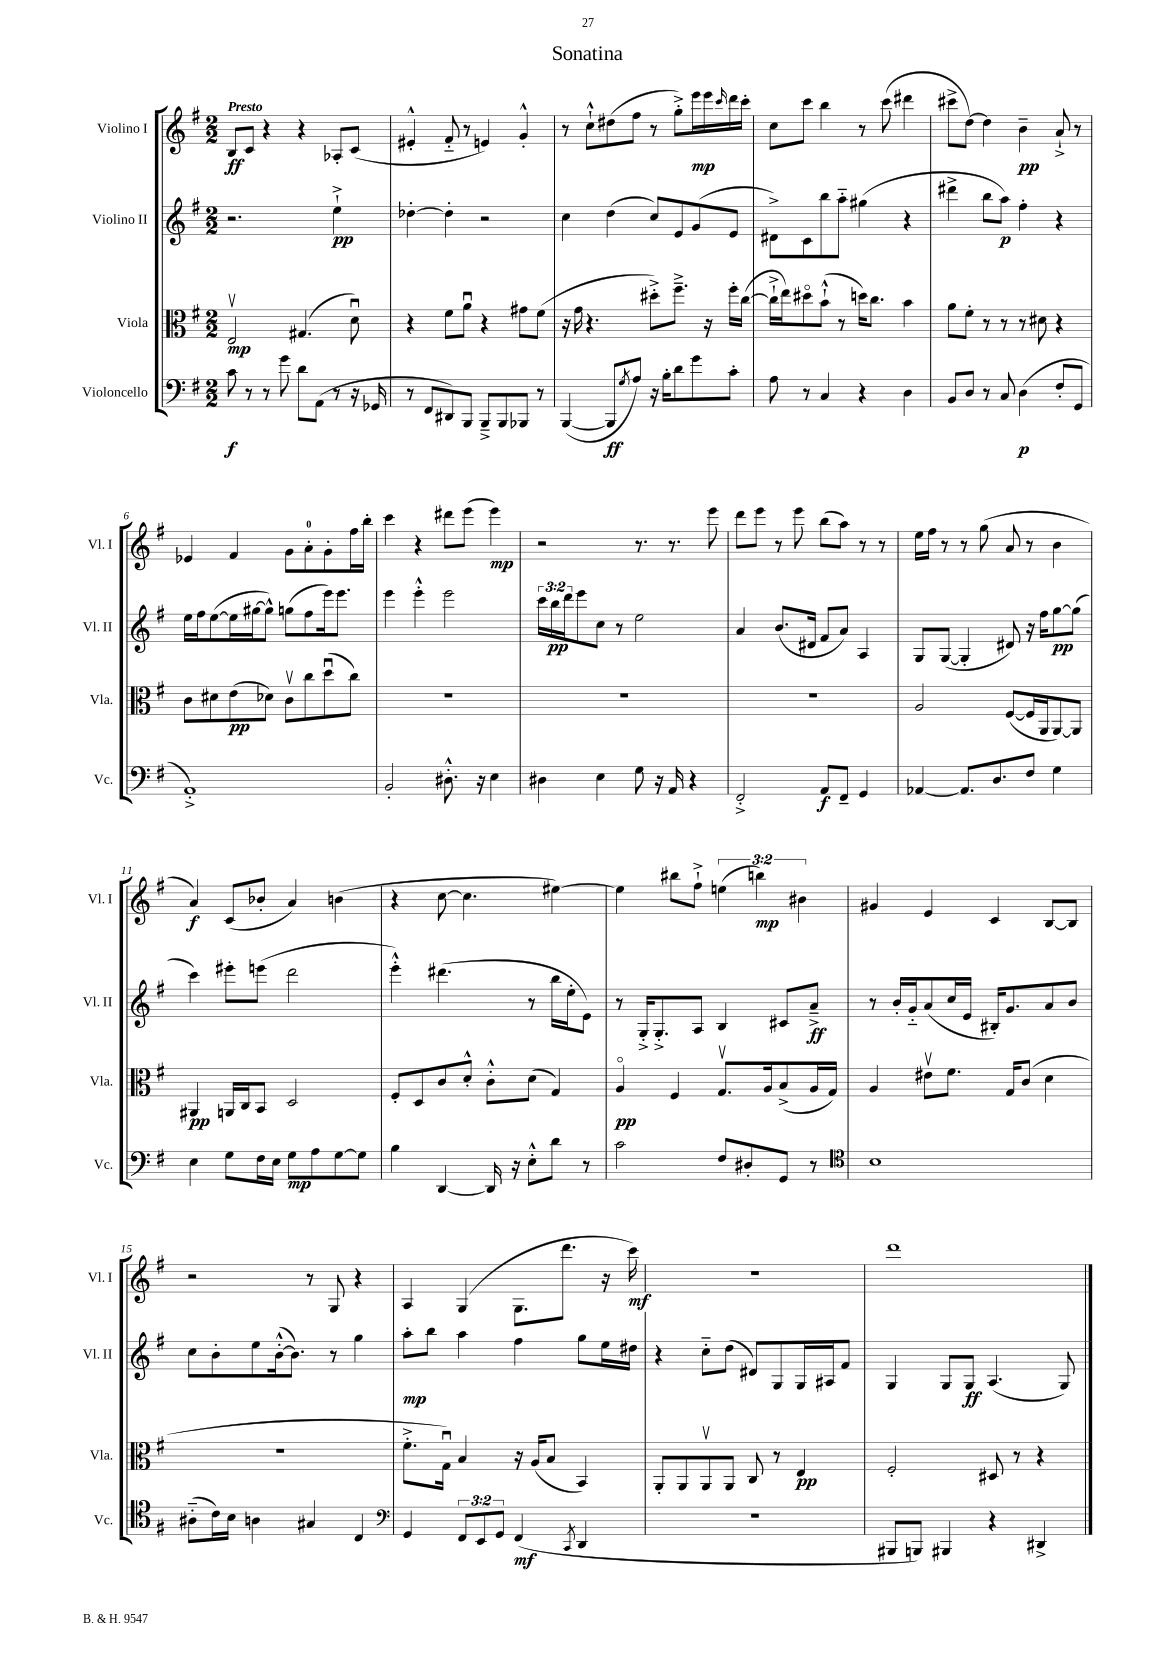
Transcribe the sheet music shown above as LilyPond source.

\header { title = "Sonatina" }
<<
\new StaffGroup <<
\new Staff = "s0" \with { instrumentName = "Violino I" shortInstrumentName = "Vl. I" } {
    \clef treble \key g \major \numericTimeSignature \time 2/2 \override Staff.TupletNumber.text = #tuplet-number::calc-fraction-text \tempo "Presto"
    b8\ff c'8 r4 r4 aes8-. c'8( |
    eis'4-.-^ fis'8-_ r8 e'4) g'4-.-^ |
    r8 c''8-!-^ dis''8( fis''8 r8 g''8-.->) e'''16\mp e'''16 \grace { c'''16 } d'''16 c'''16-. |
    c''8 c'''8 b''4 r8 c'''8( dis'''4 |
    cis'''8-> d''8~) d''4 b'4--\pp a'8-!-> r8 |
    ees'4 fis'4 g'8 a'8-0-. g'8-. fis''16 b''16-. |
    c'''4 r4 dis'''8 e'''8( e'''4\mp) |
    r2 r8. r8. e'''8 |
    d'''8 e'''8 r8 e'''8 b''8( a''8) r8 r8 |
    e''16 fis''16 r8 r8 g''8( a'8 r8 b'4 |
    a'4\f) c'8( bes'8-. a'4) b'4( |
    r4 c''8~ c''4. eis''4~) |
    eis''4 bis''8 fis''8-!-> \tuplet 3/2 { e''4( b''4\mp) bis'4 } |
    gis'4 e'4 c'4 b8~ b8 |
    r2 r8 g8 r4 |
    a4 g4( g8. d'''8. r16 c'''16\mf) |
    r1 |
    d'''1 \bar "|." |
}
\new Staff = "s1" \with { instrumentName = "Violino II" shortInstrumentName = "Vl. II" } {
    \clef treble \key g \major \numericTimeSignature \time 2/2 \override Staff.TupletNumber.text = #tuplet-number::calc-fraction-text
    r2. e''4-!->\pp |
    des''4~-. des''4-. r2 |
    c''4 d''4( c''8) e'8 g'8( e'8 |
    dis'8->) c'8 b''8 a''8-_ gis''4( r4 |
    dis'''4-> b''8 a''8\p) fis''4-. r4 |
    e''16 fis''16 e''8~( e''16 gis''16~ gis''8-^) g''8( fis''8 e'''16) e'''8. |
    e'''4 e'''4-.-^ e'''2 |
    \tuplet 3/2 { c'''16 b''16\pp d'''16 } e'''8 c''8 r8 e''2 |
    a'4 b'8.( dis'16 fis'8 a'8) a4 |
    g8 g8~( g4-. dis'8) r16 fis''16 g''8~\pp g''8( |
    c'''4) eis'''8-. e'''8( d'''2 |
    e'''4-.-^) dis'''4.( r8 b''16 e''16-. e'8) |
    r8 g16-.-> g8.-.-> a8 b4 cis'8 a'8--->\ff |
    r8 b'16-. g'16-_ a'8( c''16 e'16 bis16-.) g'8. a'8 b'8 |
    c''8 b'8-. e''8 b'16~-.-^( b'8.) r8 g''4 |
    a''8-.\mp b''8 a''4 fis''4 g''8 e''16 dis''16 |
    r4 c''8-_ d''8( dis'8) g8 g16 ais16 fis'8 |
    g4 g8 g8\ff a4.( g8) \bar "|." |
}
\new Staff = "s2" \with { instrumentName = "Viola" shortInstrumentName = "Vla." } {
    \clef alto \key g \major \numericTimeSignature \time 2/2
    e2\upbow\mp gis4.( d'8\downbow) |
    r4 fis'8 a'8\downbow r4 gis'8 fis'8( |
    r16 g'16 r4. dis''8-.->) fis''8.---> r16 fis''16-. c''16~( |
    c''16-!-> e''16) dis''8\flageolet b'8-!-^( r8 d''16) c''8. b'4 |
    a'8 fis'8-. r8 r8 r8 dis'8 r4 |
    c'8 dis'8 e'8\pp( des'8) c'8\upbow c''8 d''8\downbow( c''8) |
    R1 |
    R1 |
    R1 |
    a2 fis8~( fis16 a,16 a,8~) a,8 |
    ais,4\pp a,16 c16 b,8 d2 |
    fis8-. d8 c'8 d'8-.-^ c'8-.-^ d'8( g4) |
    a4\flageolet\pp fis4 g8.\upbow a16 b8->( a16 g16) |
    a4 eis'8\upbow fis'8. g16 c'8( d'4 |
    r1 |
    fis'8.-.-> g16\downbow) b4 r16 a16( b8 b,4) |
    a,8-. a,8 a,8\upbow a,8 c8 r8 e4\pp |
    fis2-. dis8 r8 r4 \bar "|." |
}
\new Staff = "s3" \with { instrumentName = "Violoncello" shortInstrumentName = "Vc." } {
    \clef bass \key g \major \numericTimeSignature \time 2/2 \override Staff.TupletNumber.text = #tuplet-number::calc-fraction-text
    c'8\f r8 r8 g'8 d'8 a,8( r8 r16 ges,16 |
    r8 fis,8 dis,8) b,,8 b,,8---> b,,8 bes,,8 r8 |
    b,,4~( b,,8\ff \acciaccatura { g8 } a8) r16 b16-. d'8 g'8 c'8-. |
    a8 r8 c4 r4 d4 |
    b,8 d8 r8 c8 d4\p( fis8-. g,8 |
    a,1-.->) |
    b,2-. dis8.-.-^ r16 e4 |
    dis4 e4 g8 r16 a,16 r4 |
    fis,2-.-> a,8\f fis,8-- g,4 |
    aes,4~ aes,8. d8. fis8 g4 |
    e4 g8 fis16 e16 g8\mp a8 g8~ g8 |
    b4 d,4~ d,16 r16 e8-.-^ d'8 r8 |
    c'2 fis8 dis8-. g,8 r8 |
    \clef tenor b1 |
    ais8-_( c'16) b16 a4 gis4 c4 |
    \clef bass g,4 \tuplet 3/2 { fis,8 e,8 g,8 } fis,4\mf( \acciaccatura { c,8 } d,4 |
    R1 |
    bis,,8 b,,8) bis,,4 r4 dis,4-> \bar "|." |
}
>>
>>
